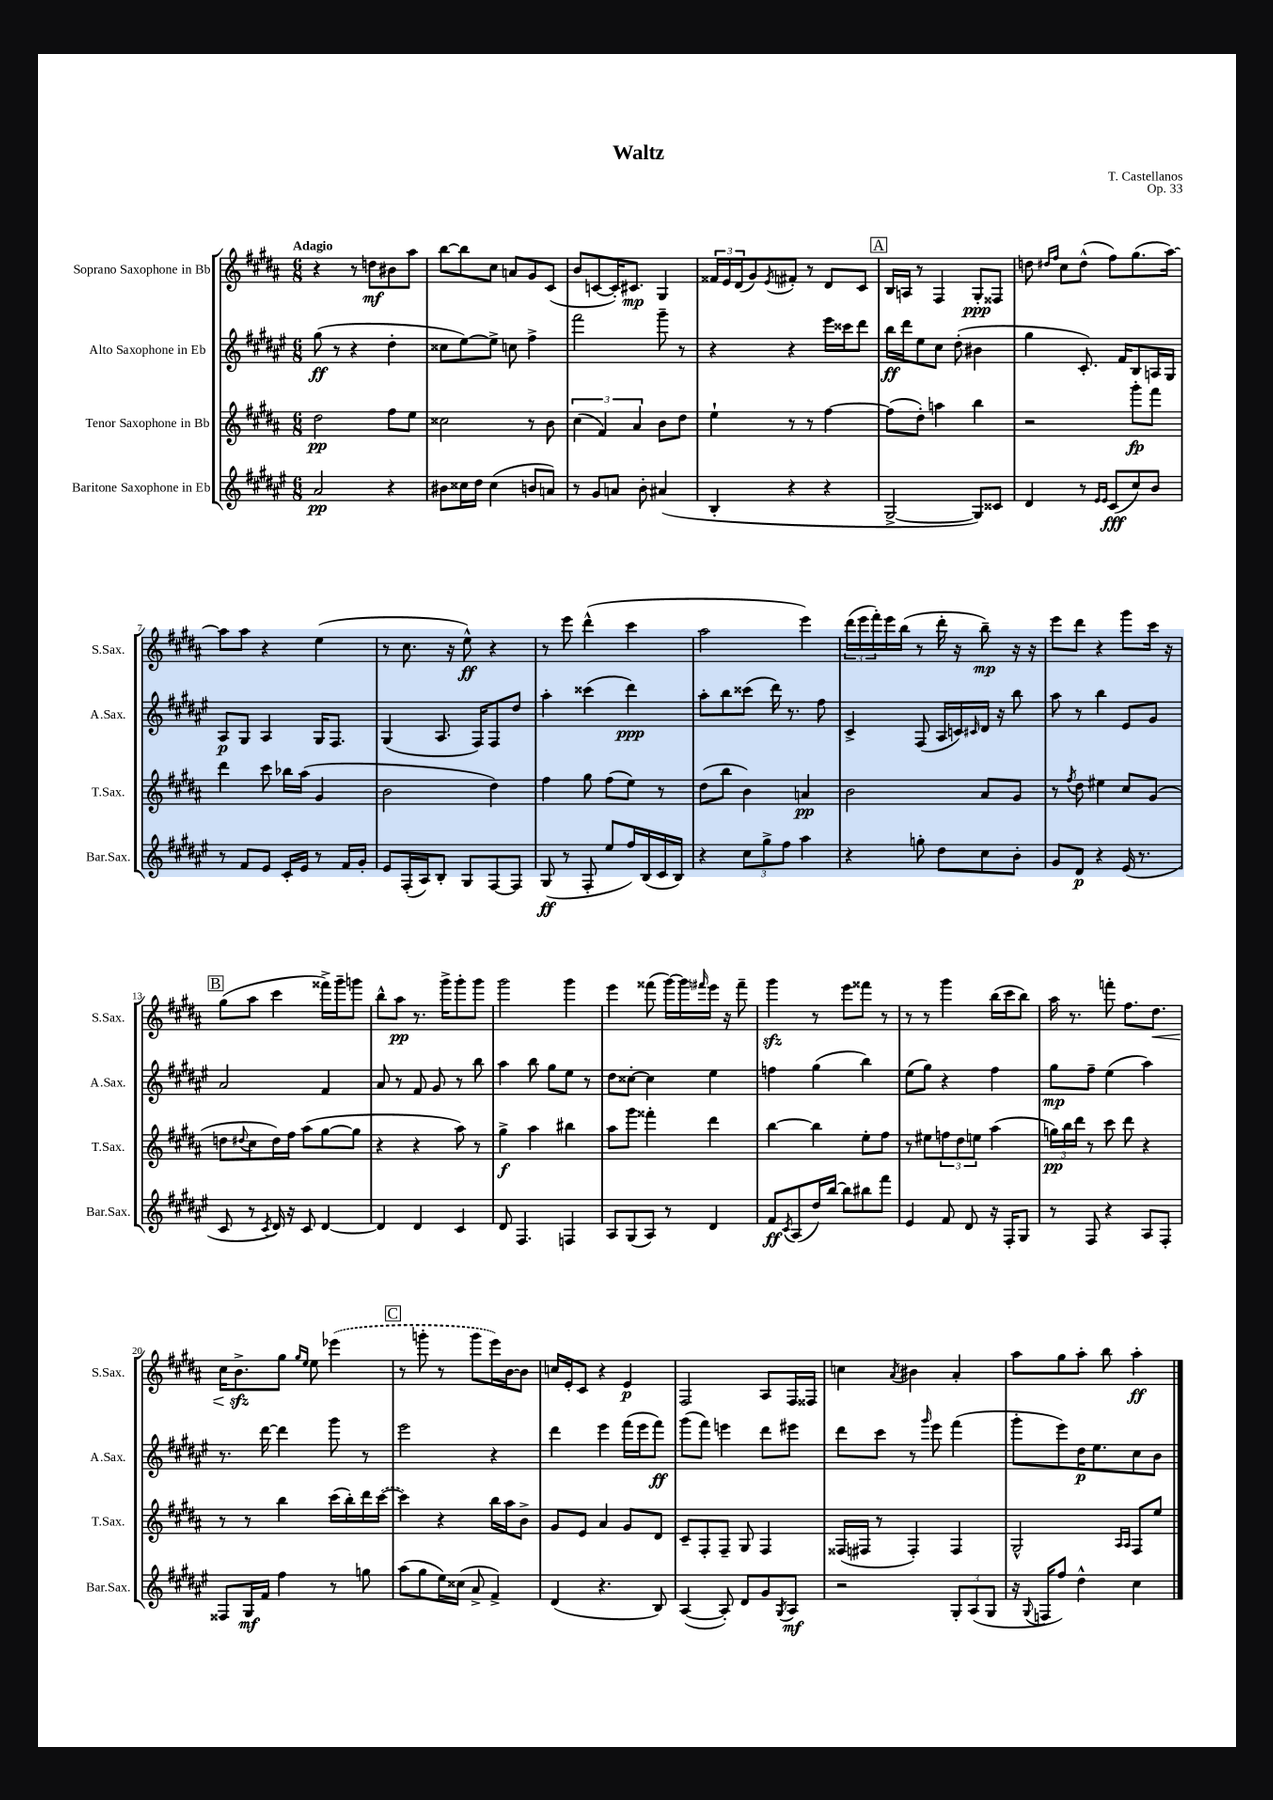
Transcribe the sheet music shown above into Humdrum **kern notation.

**kern	**dynam	**kern	**dynam	**kern	**dynam	**kern	**dynam
*part4	*part4	*part3	*part3	*part2	*part2	*part1	*part1
*staff4	*staff4	*staff3	*staff3	*staff2	*staff2	*staff1	*staff1
*I"Baritone Saxophone in Eb	*	*I"Tenor Saxophone in Bb	*	*I"Alto Saxophone in Eb	*	*I"Soprano Saxophone in Bb	*
*I'Bar.Sax.	*	*I'T.Sax.	*	*I'A.Sax.	*	*I'S.Sax.	*
*clefG2	*	*clefG2	*	*clefG2	*	*clefG2	*
*k[f#c#g#d#a#e#]	*	*k[f#c#g#d#a#]	*	*k[f#c#g#d#a#e#]	*	*k[f#c#g#d#a#]	*
*M6/8	*	*M6/8	*	*M6/8	*	*M6/8	*
=1	=1	=1	=1	=1	=1	=1	=1
!	!	!	!	!	!	!LO:TX:a:B:t=Adagio	!
2a#/	pp	2dd#\	pp	(8gg#\	ff	4r	.
.	.	.	.	8r	.	.	.
.	.	.	.	4r	.	8r	.
.	.	.	.	.	.	8ddn\L	mf
4r	.	8ff#\L	.	4dd#'\	.	8b#X\	.
.	.	8ee\J	.	.	.	8aa#\J	.
=2	=2	=2	=2	=2	=2	=2	=2
8b#X\L	.	2cc##X\	.	8cc##X\L	.	[8bb\L	.
16cc##X\L	.	.	.	[8ee#\)	.	8bb\]	.
16dd#\JJ	.	.	.	.	.	.	.
(4cc##\	.	.	.	8ee#^\J]	.	8cc#\J	.
.	.	.	.	8ccn\	.	8an/L	.
8bn/L	.	8r	.	4ff#^\	.	8g#/	.
8an/J)	.	8b\	.	.	.	(8c#/J	.
=3	=3	=3	=3	=3	=3	=3	=3
8r	.	(6cc#\	.	2fff#\	.	8b/L	.
8g#/L	.	.	.	.	.	[8cn/	.
.	.	6f#/)	.	.	.	.	.
8an/J	.	.	.	.	.	16c'/K])	.
.	.	.	.	.	.	8.c#X/J	mp
.	.	6a#/	.	.	.	.	.
8b'\	.	.	.	.	.	.	.
(4a#X/	.	8b\L	.	8ggg#~\	.	4G#/	.
.	.	8dd#\J	.	8r	.	.	.
=4	=4	=4	=4	=4	=4	=4	=4
4B'/	.	4ee`\	.	4r	.	24f##X/LL	.
.	.	.	.	.	.	24e/	.
.	.	.	.	.	.	(24d#/J	.
.	.	.	.	.	.	8g#/)	.
.	.	.	.	.	.	8qe/	.
4r	.	8r	.	4r	.	8f#X'/J	.
.	.	8r	.	.	.	8r	.
4r	.	[4ff#\	.	16eee#\LL	.	8d#/L	.
.	.	.	.	16ccc##X\J	.	.	.
.	.	.	.	8ddd#\J	.	8c#/J	.
!!LO:REH:place=s1:t=A
=5	=5	=5	=5	=5	=5	=5	=5
[2G#^/	.	(8ff#\L]	.	16bb\LL	ff	16B/LL	.
.	.	.	.	16ddd#\J	.	16An/JJ	.
.	.	8dd#'\J)	.	8ee#\	.	8r	.
.	.	4aan\	.	8cc#\J	.	4F#/	.
.	.	.	.	(8dd#'\	.	.	.
8G#/L])	.	4bb\	.	4b#X\	.	8G#'/L	ppp
8c##X/J	.	.	.	.	.	8F##X/J	.
=6	=6	=6	=6	=6	=6	=6	=6
4d#/	.	2r	.	4gg#\	.	8ddn\	.
.	.	.	.	.	.	16qqdd#X/LL	.
.	.	.	.	.	.	16qqff#/JJ	.
.	.	.	.	.	.	8cc#\L	.
8r	.	.	.	8.c#'/)	.	(8dd#^^\J	.
16qqe#/LL	.	.	.	.	.	.	.
16qqe#/JJ	.	.	.	.	.	.	.
(8c#/L	fff	.	.	.	.	8ff#\L)	.
.	.	.	.	16f#/KL	.	.	.
8cc#/)	.	8ggg#'\L	fp	8B/	.	(8.gg#\	.
8b/J	.	8fff#\J	.	16An/L	.	.	.
.	.	.	.	16G#/JJ	.	[16aa#\Jk)	.
!!LO:LB:g=z
=7	=7	=7	=7	=7	=7	=7	=7
8r	.	4ddd#\	.	8A#/L	p	8aa#\L]	.
8f#/L	.	.	.	8G#/J	.	8aa#\J	.
8e#/J	.	8ccc#\	.	4A#/	.	4r	.
16c#'/LL	.	16bb-X\LL	.	.	.	.	.
16e#/JJ	.	(16aa#\JJ	.	.	.	.	.
8r	.	4g#/	.	16G#/KL	.	(4ee\	.
.	.	.	.	8.F#/J	.	.	.
16f#/LL	.	.	.	.	.	.	.
16g#'/JJ	.	.	.	.	.	.	.
=8	=8	=8	=8	=8	=8	=8	=8
8e#/L	.	2b\	.	(4G#/	.	8r	.
(16F#'/L	.	.	.	.	.	8.cc#\	.
16A#/J)	.	.	.	.	.	.	.
8B'/J	.	.	.	8.A#/	.	.	.
.	.	.	.	.	.	16r	.
8G#/L	.	.	.	.	.	8ee^^\)	ff
.	.	.	.	16F#/KL)	.	.	.
[8F#/	.	4dd#\)	.	8F#/	.	4r	.
8F#/J]	.	.	.	8dd#/J	.	.	.
=9	=9	=9	=9	=9	=9	=9	=9
(8G#/	ff	4ff#\	.	4aa#'\	.	8r	.
8r	.	.	.	.	.	8eee\	.
8F#'/	.	8gg#\	.	(4ccc##X\	.	(4ddd#^^\	.
8ee#/L	.	(8ff#\L	.	.	.	.	.
16ff#/L)	.	8ee\J)	.	4ddd#\)	ppp	4ccc#\	.
(16B/	.	.	.	.	.	.	.
16c#/	.	8r	.	.	.	.	.
16B/JJ)	.	.	.	.	.	.	.
=10	=10	=10	=10	=10	=10	=10	=10
4r	.	(8dd#\L	.	8aa#'\L	.	2aa#\	.
.	.	8bb\J	.	8bb\	.	.	.
12cc#\L	.	4b\)	.	(8ccc##X\J	.	.	.
12gg#^\	.	.	.	.	.	.	.
.	.	.	.	16ddd#\)	.	.	.
12ff#\J	.	.	.	.	.	.	.
.	.	.	.	8.r	.	.	.
4aa#\	.	4an/	pp	.	.	4eee\)	.
.	.	.	.	8ff#\	.	.	.
=11	=11	=11	=11	=11	=11	=11	=11
4r	.	2b\	.	4c#^/	.	(24ddd#\LL	.
.	.	.	.	.	.	24eee\	.
.	.	.	.	.	.	24fff#'\)	.
.	.	.	.	.	.	16eee\	.
.	.	.	.	.	.	(16bb\JJ	.
8ggn'\	.	.	.	(8F#/	.	8r	.
8dd#\L	.	.	.	16A#/LL	.	16ddd#'\	.
.	.	.	.	16cn/)	.	16r	.
.	.	.	.	16qqc#X/	.	.	.
8cc#\	.	8a#/L	.	16d#/JJ	.	8bb~\)	mp
.	.	.	.	16r	.	.	.
8b'\J	.	8g#/J	.	8bb\	.	16r	.
.	.	.	.	.	.	16r	.
=12	=12	=12	=12	=12	=12	=12	=12
8g#/L	.	8r	.	8aa#\	.	8eee\L	.
.	.	8qff#/	.	.	.	.	.
8d#/J	p	8dd#\	.	8r	.	8ddd#\J	.
4r	.	4ee#X\	.	4bb\	.	4r	.
(16e#/	.	8cc#/L	.	8e#/L	.	8ggg#\L	.
8.r	.	.	.	.	.	.	.
.	.	(8g#/J	.	8g#/J	.	16ccc#\Jk	.
.	.	.	.	.	.	16r	.
!!LO:LB:g=z
!!LO:REH:place=s1:t=B
=13	=13	=13	=13	=13	=13	=13	=13
8c#/	.	8ddn\L	.	2a#/	.	(8gg#\L	.
.	.	8qqdd#X/	.	.	.	.	.
8r	.	8cc#\	.	.	.	8aa#\J	.
8qc#/	.	.	.	.	.	.	.
16d#/)	.	16dd#\L)	.	.	.	4ccc#\	.
16r	.	16ff#\JJ	.	.	.	.	.
8c#/	.	(8aa#\L	.	.	.	.	.
[4d#/	.	[8gg#\	.	4f#/	.	16fff##X^\LL)	.
.	.	.	.	.	.	16ggg#~\J	.
.	.	8gg#\J]	.	.	.	8gggn\J	.
=14	=14	=14	=14	=14	=14	=14	=14
4d#/]	.	4r	.	8a#/	.	8bb^^\L	.
.	.	.	.	8r	.	8aa#\J	pp
4d#/	.	4r	.	8f#/	.	8.r	.
.	.	.	.	8g#/	.	.	.
.	.	.	.	.	.	16ggg#^\KL	.
4c#/	.	8aa#\)	.	8r	.	8ggg#'\	.
.	.	8r	.	8bb\	.	8ggg#\J	.
=15	=15	=15	=15	=15	=15	=15	=15
8d#/	.	4gg#^\	f	4aa#\	.	2ggg#\	.
4.F#/	.	.	.	.	.	.	.
.	.	4aa#\	.	8bb\	.	.	.
.	.	.	.	8gg#\L	.	.	.
4Fn/	.	4bb#X\	.	8ee#\J	.	4ggg#\	.
.	.	.	.	8r	.	.	.
=16	=16	=16	=16	=16	=16	=16	=16
8A#/L	.	8aa#\L	.	8dd#\L	.	4eee\	.
(8G#/	.	8ggg#\J	.	[8cc##X'\J	.	.	.
8A#/J)	.	4fff##X'\	.	4cc##\]	.	(8fff##X\	.
8r	.	.	.	.	.	[16ggg#\LL)	.
.	.	.	.	.	.	16ggg#\]	.
.	.	.	.	.	.	16qqfff#X/	.
4d#/	.	4ddd#\	.	4ee#\	.	16eee\JJ	.
.	.	.	.	.	.	16r	.
.	.	.	.	.	.	8fff#~\	.
=17	=17	=17	=17	=17	=17	=17	=17
8f#/L	ff	[4bb\	.	4ffn\	.	4ggg#zz\	.
8qc#/	.	.	.	.	.	.	.
(8A#/	.	.	.	.	.	.	.
16dd#/L)	.	4bb\]	.	(4gg#\	.	8r	.
[16bb/JJ	.	.	.	.	.	.	.
8bb\L]	.	.	.	.	.	8eee\L	.
8bb#X\	.	8ee'\L	.	4bb\)	.	8fff##X\J	.
8fff#\J	.	8ff#\J	.	.	.	8r	.
=18	=18	=18	=18	=18	=18	=18	=18
4e#/	.	8r	.	(8ee#\L	.	8r	.
.	.	8ee#X\L	.	8gg#\J)	.	8r	.
8f#/	.	12ffn\	.	4r	.	4ggg#\	.
.	.	12dd#\	.	.	.	.	.
8d#/	.	.	.	.	.	.	.
.	.	12een\J	.	.	.	.	.
16r	.	(4aa#\	.	4ff#\	.	(16bb\LL	.
16F#'/KL	.	.	.	.	.	16ccc#\J	.
8G#/J	.	.	.	.	.	8bb\J)	.
=19	=19	=19	=19	=19	=19	=19	=19
8r	.	24ggn\LL)	pp	8gg#\L	mp	16aa#\	.
.	.	24bb\	.	.	.	.	.
.	.	.	.	.	.	8.r	.
.	.	24ddd#\JJ	.	.	.	.	.
8F#/	.	8r	.	8ff#~\J	.	.	.
4r	.	8ccc#\	.	(4ee#\	.	8fffn'\	.
.	.	8ddd#\	.	.	.	8.ff#\L	.
8A#/L	.	4r	.	4aa#\)	.	.	.
!	!	!	!	!	!	!	!LO:HP:b
.	.	.	.	.	.	8.dd#\J	<
8F#'/J	.	.	.	.	.	.	.
!!LO:LB:g=z
=20	=20	=20	=20	=20	=20	=20	=20
8F##X/L	.	8r	.	8.r	.	16cc#\KL	.
.	.	.	.	.	.	8.bzz^\	.
16G#/L	mf	8r	.	.	.	.	.
16f#/JJ	.	.	.	[16ddd#\	.	.	.
4ff#\	.	4bb\	.	4ddd#\]	.	8gg#\J	[
.	.	.	.	.	.	16qqgg#/LL	.
.	.	.	.	.	.	16qqee/JJ	.
.	.	.	.	.	.	8ee\	.
8r	.	(16ccc#\LL	.	8ggg#\	.	(4eee-X\	.
.	.	16bb'\)	.	.	.	.	.
8ggn\	.	16ddd#\	.	8r	.	.	.
.	.	([16ccc#\JJ	.	.	.	.	.
!!LO:REH:place=s1:t=C
=21	=21	=21	=21	=21	=21	=21	=21
(8aa#\L	.	4ccc#\])	.	2eee#\	.	8r	.
8gg#\	.	.	.	.	.	8gggn'\	.
16ee#\L)	.	4r	.	.	.	8r	.
(16cc##X\JJ	.	.	.	.	.	.	.
8a#^/	.	.	.	.	.	8ggg\L	.
4f#^/)	.	16bb\LL	.	4r	.	16eee\L)	.
.	.	16aa#\J	.	.	.	[16b\J	.
.	.	8b^\J	.	.	.	8b\J]	.
=22	=22	=22	=22	=22	=22	=22	=22
(4d#/	.	8g#/L	.	4ddd#\	.	16ccn/LL	.
.	.	.	.	.	.	16e'/J	.
.	.	8e/J	.	.	.	8c#/J	.
4.r	.	4a#/	.	4eee#\	.	4r	.
.	.	8g#/L	.	(16fff#\LL	.	4e/	p
.	.	.	.	16eee#\J	.	.	.
8B/)	.	8d#/J	.	8fff#\J)	ff	.	.
=23	=23	=23	=23	=23	=23	=23	=23
([4A#/	.	8c#~/L	.	(8ggg#\L	.	2F#/	.
.	.	8F#'/	.	8fff#\J)	.	.	.
8A#'/])	.	8F#~/J	.	4eeen\	.	.	.
8d#/L	.	8G#/	.	.	.	.	.
8g#/	.	4F#/	.	8ddd#\L	.	8A#/L	.
8qG#/	.	.	.	.	.	.	.
8A#/J	mf	.	.	8eee#X\J	.	16F#/L	.
.	.	.	.	.	.	16F##X/JJ	.
=24	=24	=24	=24	=24	=24	=24	=24
2r	.	(16F##X/LL	.	8ddd#\L	.	4ccn\	.
.	.	16F#X/JJ	.	.	.	.	.
.	.	8r	.	8ccc#\J	.	.	.
.	.	.	.	.	.	8qa#/	.
.	.	4F#'/)	.	8r	.	4b#X\	.
.	.	.	.	16qqggg#/	.	.	.
.	.	.	.	8eee#\	.	.	.
12G#'/L	.	4F#/	.	(4fff#\	.	4a#'/	.
(12A#/	.	.	.	.	.	.	.
12G#/J	.	.	.	.	.	.	.
=25	=25	=25	=25	=25	=25	=25	=25
16r	.	2G#^^/	.	8ggg#'\L	.	8aa#\L	.
8qqG#/	.	.	.	.	.	.	.
16Fn/KL	.	.	.	.	.	.	.
8ff#/J)	.	.	.	8eee#\)	.	8gg#\	.
4dd#^^\	.	.	.	16dd#\K	p	8aa#'\J	.
.	.	.	.	8.ee#\	.	.	.
.	.	.	.	.	.	8bb\	.
.	.	16qqA#/LL	.	.	.	.	.
.	.	16qqA#/JJ	.	.	.	.	.
4cc#\	.	8F#/L	.	8cc#\	.	4aa#'\	ff
.	.	8ee/J	.	8b\J	.	.	.
==	==	==	==	==	==	==	==
*-	*-	*-	*-	*-	*-	*-	*-
